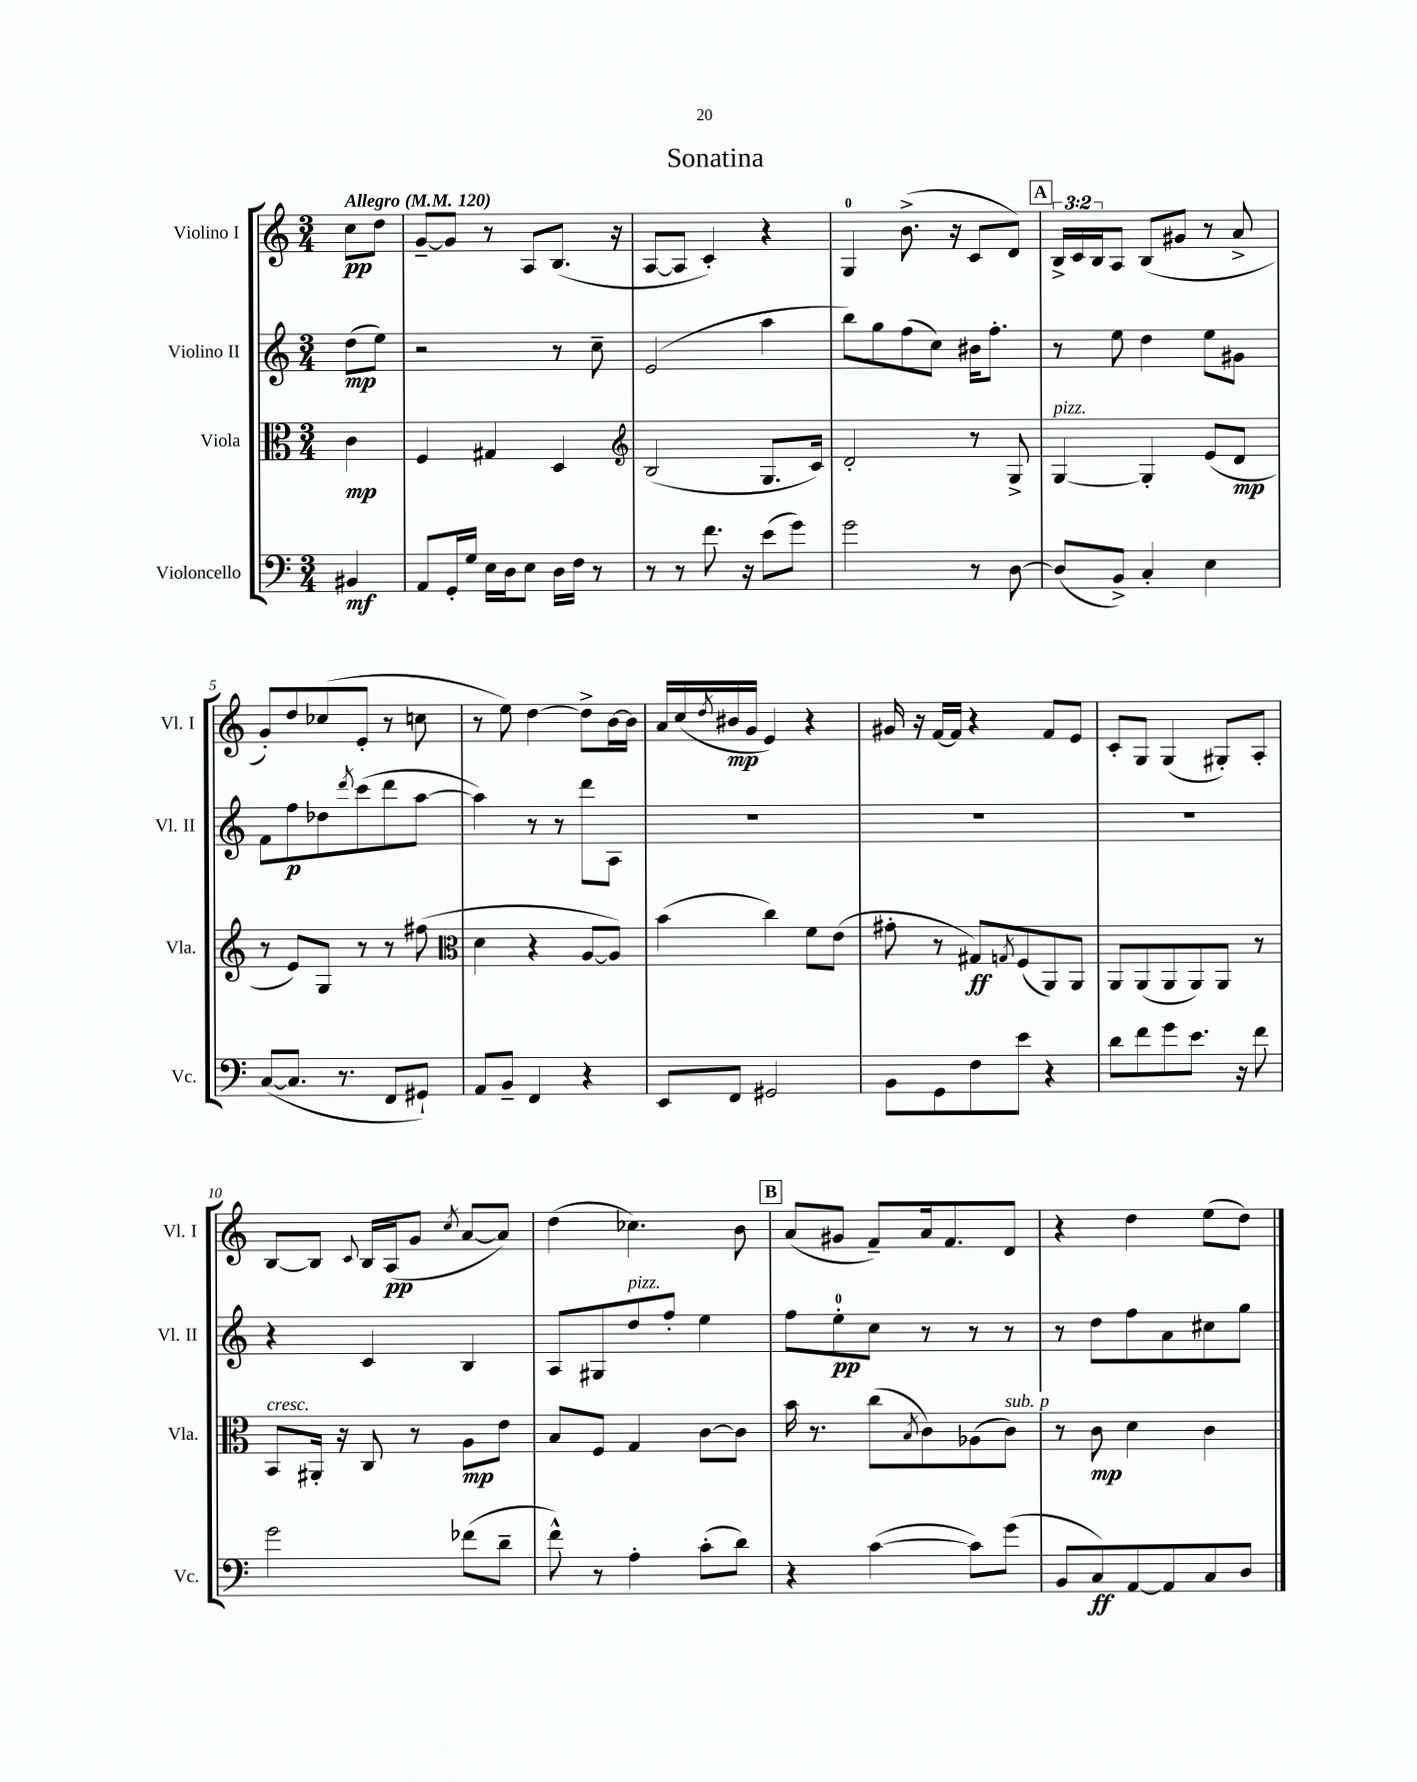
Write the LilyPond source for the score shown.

\header { title = "Sonatina" }
<<
\new StaffGroup <<
\new Staff = "s0" \with { instrumentName = "Violino I" shortInstrumentName = "Vl. I" } {
    \clef treble \key c \major \numericTimeSignature \time 3/4 \override Staff.TupletNumber.text = #tuplet-number::calc-fraction-text \partial 4 \tempo "Allegro" 4 = 120
    c''8\pp d''8 |
    g'8~-- g'8 r8 a8 b8.( r16 |
    a8~ a8 c'4-.) r4 |
    g4-0 b'8.->( r16 c'8 d'8) |
    \mark \markup { \box "A" } \tuplet 3/2 { b16-> c'16 b16 } a8 b8( gis'8 r8 a'8-> |
    g'8-.) d''8 ces''8( e'8-. r8 c''8 |
    r8 e''8) d''4~ d''8-> b'16~ b'16 |
    a'16 c''16( \acciaccatura { d''8 } bis'16\mp g'16 e'4) r4 |
    gis'16 r16 f'16~ f'16 r4 f'8 e'8 |
    c'8-. g8 g4( gis8-.) a8-. |
    b8~ b8 \appoggiatura { c'8 } b16 a16\pp( g'8 \acciaccatura { c''8 } a'8~ a'8) |
    d''4( ces''4.) b'8 |
    \mark \markup { \box "B" } a'8( gis'8 f'8--) a'16 f'8. d'8 |
    r4 d''4 e''8( d''8) \bar "|." |
}
\new Staff = "s1" \with { instrumentName = "Violino II" shortInstrumentName = "Vl. II" } {
    \clef treble \key c \major \numericTimeSignature \time 3/4 \partial 4
    d''8\mp( e''8) |
    r2 r8 c''8-- |
    e'2( a''4 |
    b''8) g''8 f''8( c''8) bis'16 f''8.-. |
    \mark \markup { \box "A" } r8 e''8 d''4 e''8 gis'8 |
    f'8 f''8\p des''8 \acciaccatura { d'''8 } c'''8( d'''8 a''8~ |
    a''4) r8 r8 d'''8 a8 |
    R2. |
    R2. |
    R2. |
    r4 c'4 b4 |
    a8 gis8 d''8^\markup { \italic "pizz." } f''8-. e''4 |
    \mark \markup { \box "B" } f''8 e''8-0-.\pp c''8 r8 r8 r8 |
    r8 d''8 f''8 a'8 cis''8 g''8 \bar "|." |
}
\new Staff = "s2" \with { instrumentName = "Viola" shortInstrumentName = "Vla." } {
    \clef alto \key c \major \numericTimeSignature \time 3/4 \partial 4
    c'4\mp |
    f4 gis4 d4 |
    \clef treble b2( g8. c'16) |
    d'2-. r8 g8-> |
    \mark \markup { \box "A" } g4~^\markup { \italic "pizz." } g4-. e'8( d'8\mp |
    r8 e'8) g8 r8 r8 fis''8( |
    \clef alto d'4 r4 a8~ a8) |
    b'4( c''4) f'8 e'8( |
    gis'8-. r8 gis8\ff) \acciaccatura { g8 } f8( a,8) a,8 |
    a,8 a,8( a,8 a,8) a,8 r8 |
    b,8^\markup { \italic "cresc." } ais,16-. r16 c8 r8 a8\mp e'8 |
    b8 f8 g4 c'8~ c'8 |
    \mark \markup { \box "B" } b'16 r8. c''8( \acciaccatura { b8 } c'8) aes8( c'8^\markup { \italic "sub. p" }) |
    r8 c'8\mp d'4 c'4 \bar "|." |
}
\new Staff = "s3" \with { instrumentName = "Violoncello" shortInstrumentName = "Vc." } {
    \clef bass \key c \major \numericTimeSignature \time 3/4 \partial 4
    bis,4\mf |
    a,8 g,16-. g16 e16 d16 e8 d16 f16 r8 |
    r8 r8 f'8. r16 e'8( g'8) |
    g'2 r8 d8~ |
    \mark \markup { \box "A" } d8( b,8->) c4-. e4 |
    c8~( c8. r8. f,8 gis,8-!) |
    a,8 b,8-- f,4 r4 |
    e,8 f,8 gis,2 |
    b,8 g,8 f8 e'8 r4 |
    d'8 f'8 g'8 e'8. r16 f'8 |
    g'2 fes'8( d'8-- |
    f'8-^) r8 a4-. c'8-.( d'8) |
    \mark \markup { \box "B" } r4 c'4~( c'8) g'8( |
    b,8 c8\ff) a,8~ a,8 c8 d8 \bar "|." |
}
>>
>>
